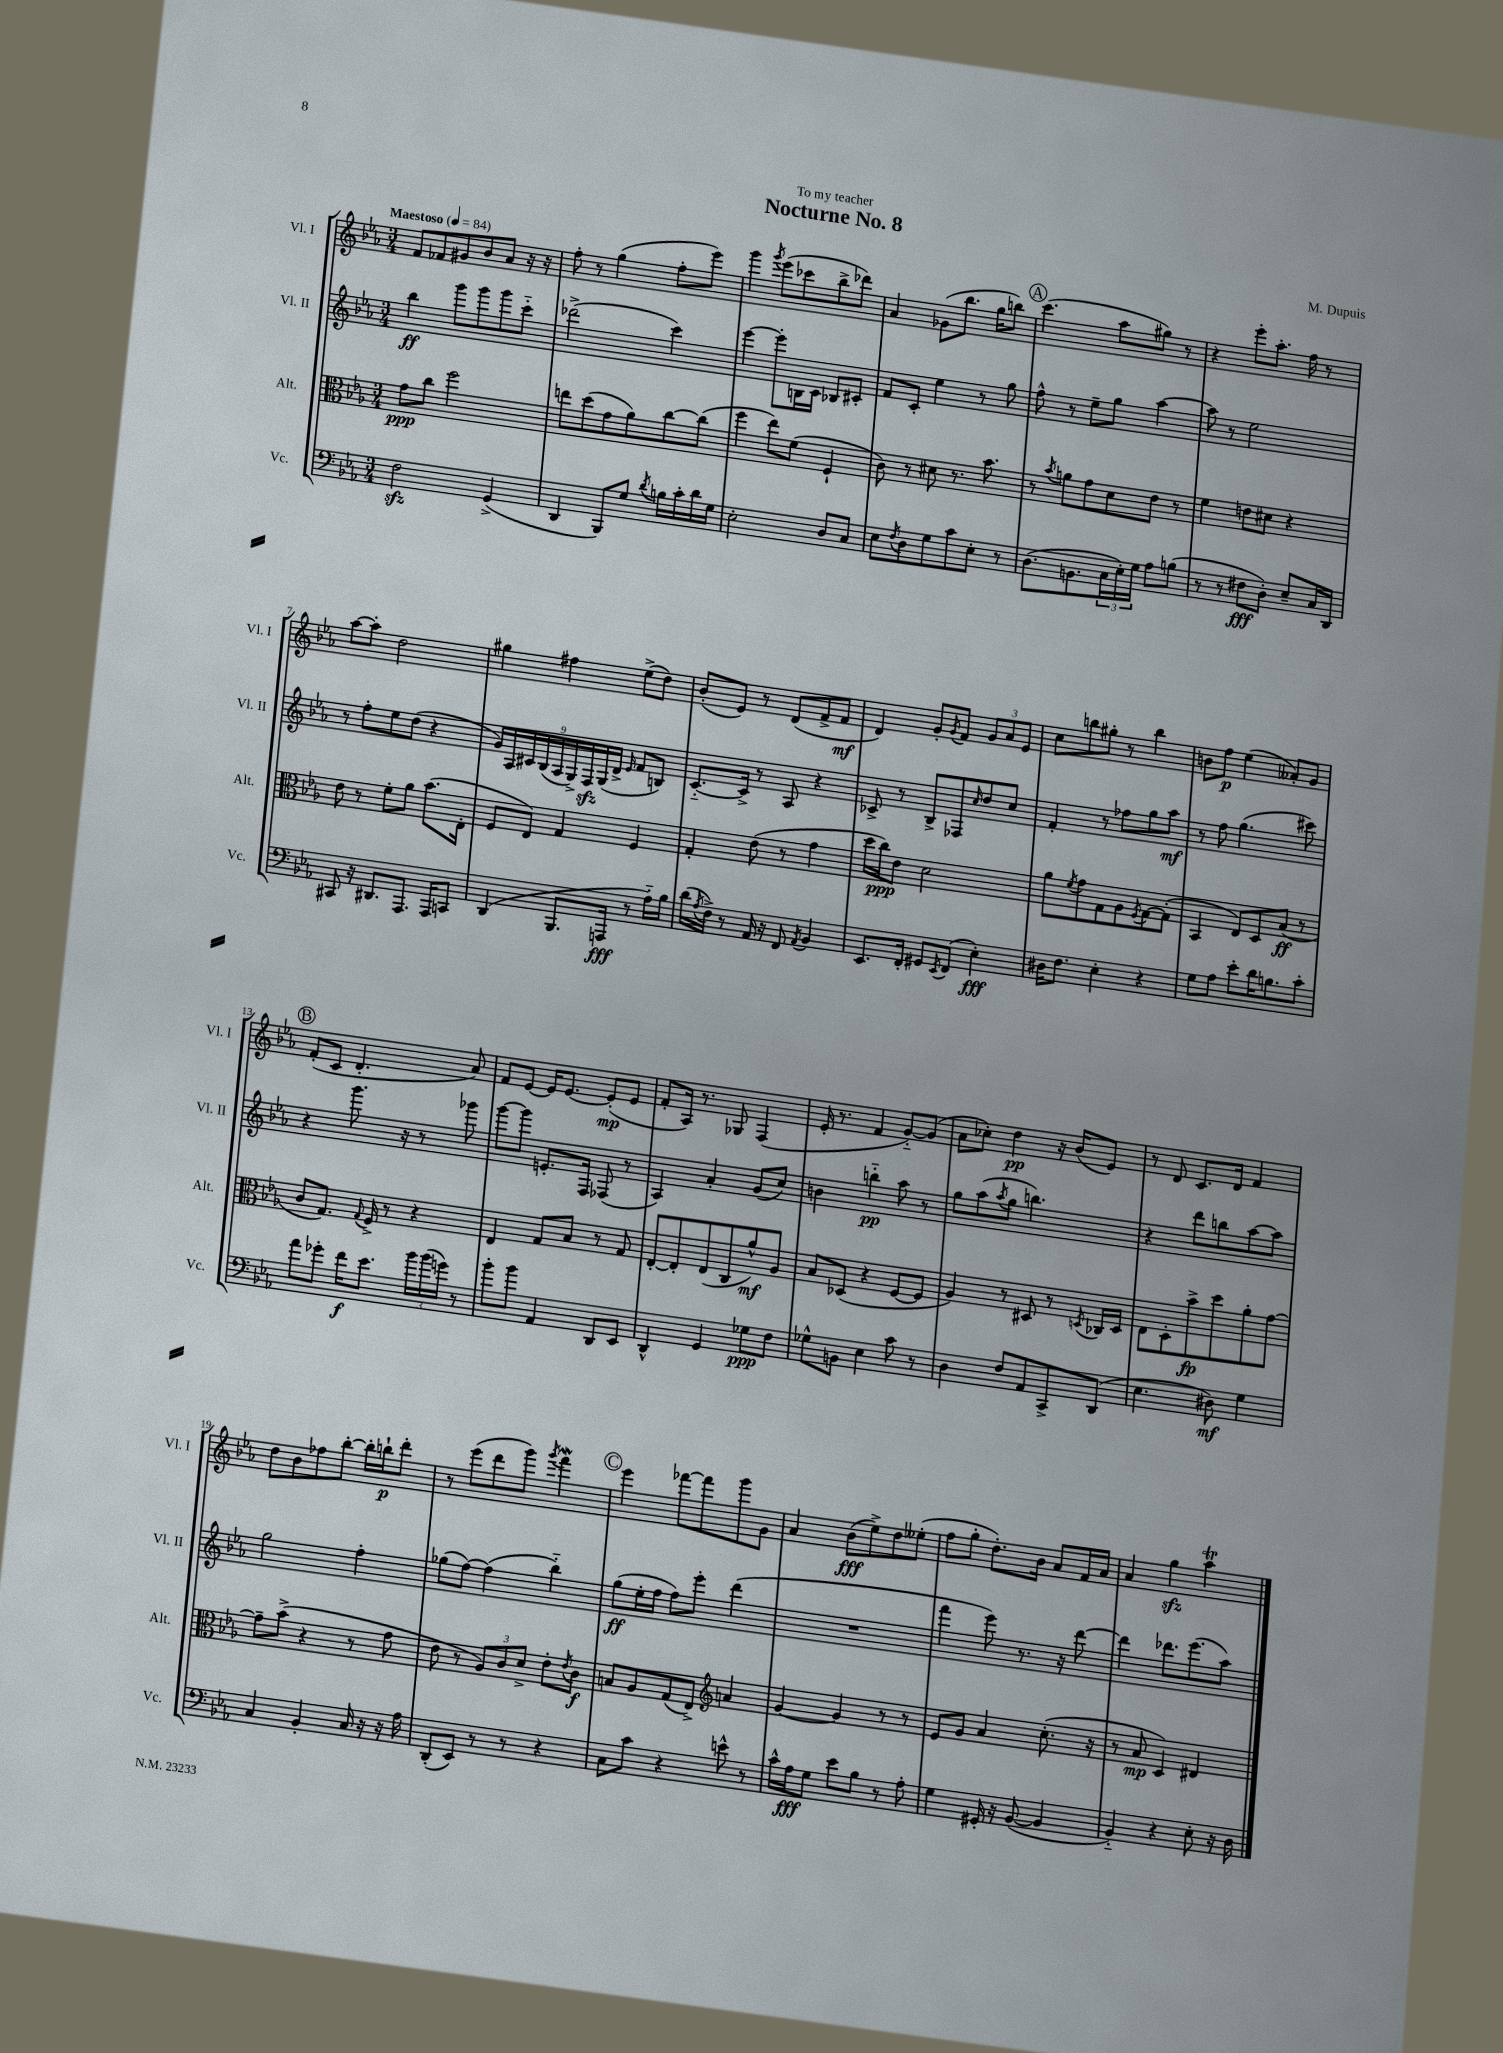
\header { title = "Nocturne No. 8" composer = "M. Dupuis" dedication = "To my teacher" }
<<
\new StaffGroup <<
\new Staff = "s0" \with { instrumentName = "Vl. I" shortInstrumentName = "Vl. I" } {
    \clef treble \key ees \major \numericTimeSignature \time 3/4 \tempo "Maestoso" 4 = 84
    f'8 fes'8 gis'8 bes'8 aes'8 r16 r16 |
    f''8-. r8 g''4( f''8-. ees'''8) |
    g'''4 \acciaccatura { g'''8 } ees'''8( ces'''8 bes''8-> des'''8) |
    aes'4 ges'8( bes''8. g''16 b''8) |
    \mark \markup { \circle "A" } c'''4.( aes''8 gis''8) r8 |
    r4 ees'''8-. aes''8.-. f''16 r8 |
    aes''8~ aes''8-. d''2 |
    gis''4 fis''4 ees''8->( d''8) |
    bes'8-.( ees'8) r8 d'8( f'8-> f'8\mf |
    d'4) g'8-. \acciaccatura { g'8 } f'8 \tuplet 3/2 { g'8 aes'8 ees'8 } |
    c''8 b''8 gis''8-. r8 b''4 |
    b'8 f''8\p ees''4( aeses'8-.) g'8 |
    \mark \markup { \circle "B" } f'8-.( c'8 d'4.-. aes'8) |
    f'8 ees'8~ ees'16 ees'8.~ ees'8-.\mp( ees'8 |
    f'8-. aes16) r8. ges8 f4( |
    ees'16-. r8. f'4 g'8~-_) g'8( |
    aes'8 ces''8-.) d''4\pp r16 bes'16( ees'8) |
    r8 d'8 c'8. d'16 f'4 |
    d''8 bes'8 fes''8 bes''8~-. bes''16-. b''16-!\p d'''8-. |
    r8 ees'''8( d'''8 g'''8) \acciaccatura { g'''8 } f'''4\mordent |
    \mark \markup { \circle "C" } ees'''4 fes'''8~ fes'''8 g'''8 g'8 |
    aes'4 bes'8\fff( ees''8->) d''8 eeses''8-.( |
    f''8 g''8-. d''8.-.) bes'16 aes'8 f'16 aes'16 |
    aes'4 g''4\sfz aes''4\trill \bar "|." |
}
\new Staff = "s1" \with { instrumentName = "Vl. II" shortInstrumentName = "Vl. II" } {
    \clef treble \key ees \major \numericTimeSignature \time 3/4
    bes''4\ff g'''8 g'''8 g'''8 c'''8-_ |
    des'''2->( c'''4) |
    ees'''4~ ees'''8-. b16 c'16 bes8 cis'8-. |
    f'8 c'8-. ees''4 r8 g''8 |
    \mark \markup { \circle "A" } f''8-^ r8 ees''8-- g''8 aes''4~ |
    aes''8 r8 ees''2 |
    r8 f''8-. ees''8 d''8( r4 |
    \tuplet 9/8 { g'16) aes16 cis'16 bes16( aes16 g16->) f16\sfz g16( d'16-> } \grace { ees'16 } f'8 b8) |
    c'8.~-_ c'16-> r8 aes8 r4 |
    ces'8-> r8 bes8-> fes8 \grace { c''16 } d''8 c''8 |
    f'4-. r8 fes''8 g''8 aes''8\mf |
    r8 f''8 g''4.( cis'''8) |
    \mark \markup { \circle "B" } r4 g'''8. r16 r8 ges'''8 |
    g'''8~ g'''8 e'8.-. f16 fes8( r8 |
    aes4) aes'4-. g'8( c''8) |
    b'4 b''4-_\pp aes''8 r8 |
    g''8 aes''8( \acciaccatura { aes''8 } g''8 b''4.) |
    r4 d'''8 b''8 aes''8~ aes''8 |
    g''2 f''4-. |
    ges''8( f''8~) f''4( bes''4-_) |
    \mark \markup { \circle "C" } g''8\ff( ees''16-. f''16 f''8) ees'''8-. d'''4( |
    R2. |
    f'''4 ees'''8) r8. r16 d'''8~ |
    d'''4 des'''8. ees'''8.( aes''8) \bar "|." |
}
\new Staff = "s2" \with { instrumentName = "Alt." shortInstrumentName = "Alt." } {
    \clef alto \key ees \major \numericTimeSignature \time 3/4
    g'8\ppp c''8 f''2 |
    e''8 d''8( g'8 aes'8) c''8~ c''8( |
    f''4 ees''8) f'8( f4-! |
    c'8) r8 dis'8 r8. bes'8. |
    \mark \markup { \circle "A" } r8 \acciaccatura { bes'8 } a'8 g'8 d'8 ees'8 r8 |
    f'4 e'8 dis'8 r4 |
    ees'8 r8 f'8-. aes'8 bes'8.( ees16-. |
    f8 ees8) g4 f4 |
    g4-. ees'8( r8 g'4 |
    d''16 c''16\ppp) ees'8 d'2 |
    aes'8 \acciaccatura { f'8 } g'8 g8 aes8 \acciaccatura { f8 } g8~ g8-.( |
    bes,4 ees8) d8 bes8\ff( r8 |
    \mark \markup { \circle "B" } c'8 g8.) \appoggiatura { g8 } f16-> r8 r4 |
    ees4 g8 bes8 r8 g8 |
    ees8~-. ees8-. ees8( c8 aes'8-^\mf) aes8 |
    bes8 des8( r4 f8~ f8 |
    aes4) r8 dis8 r8 \acciaccatura { d8 } ces16 d16 |
    ees8 d8-. bes'8->\fp d''8 aes'8-. g'8~ |
    g'8-- bes'8->( r4 r8 g'8 |
    ees'8 r8 \tuplet 3/2 { aes8) c'8 d'8-> } ees'8-. \acciaccatura { ees'8 } c'8\f |
    \mark \markup { \circle "C" } b8 aes8 g8( ees8->) \clef treble a'4 |
    g'4~ g'4 r8 r8 |
    ees'8 g'8 aes'4 c''8.-.( r16 |
    r8 aes'8\mp c'4) dis'4 \bar "|." |
}
\new Staff = "s3" \with { instrumentName = "Vc." shortInstrumentName = "Vc." } {
    \clef bass \key ees \major \numericTimeSignature \time 3/4
    f2\sfz g,4->( |
    d,4 bes,,8) g8 \acciaccatura { d'8 } b16 c'16-. d'16 g16 |
    ees2-. d8 c8 |
    ees8 \acciaccatura { f8 } d8 g8 c'8 ees8-. r8 |
    \mark \markup { \circle "A" } d8.( b,8. \tuplet 3/2 { c16 ees16-.) g16 } aes8 b8( |
    r8 r8 fis8\fff d8-.) ees8-- c16 d,16 |
    cis,8 r16 dis,8. aes,,8. aes,,16 c,8 |
    d,4( bes,,8. a,,16\fff r8 aes16-_) bes16 |
    d'16( \acciaccatura { aes8 } f16->) r8 aes,16 r16 f,8 \acciaccatura { aes,8 } bes,4 |
    ees,8. f,16-. gis,8 \acciaccatura { ees,8 } f,8( ees4-.\fff) |
    dis16 f8. ees4-. r4 |
    g8 aes8 ees'8-. d'16 b8. c'8-. |
    \mark \markup { \circle "B" } aes'8 ges'8-. f'16\f ees'8. \tuplet 3/2 { bes'16 bes'16( g'16) } r8 |
    bes'8-. bes'8 aes,4 d,8 ees,8 |
    d,4-^ g,4 ges8\ppp f8 |
    ges8-^ b,8 ees4 c'8 r8 |
    d4 f8 aes,8 c,8-> d,8( |
    ees4. dis8\mf) g4 |
    c4 bes,4-. c16 r16 r16 aes16 |
    d,8-.( ees,8) r8 r8 r4 |
    \mark \markup { \circle "C" } c8 c'8 r4 e'8-^ r8 |
    c'16-^ aes16\fff g8 ees'8 bes8 r8 aes8-. |
    g4 gis,16-. r16 bes,8~( bes,4 |
    bes,4-_) r4 ees8-. r16 d16 \bar "|." |
}
>>
>>
